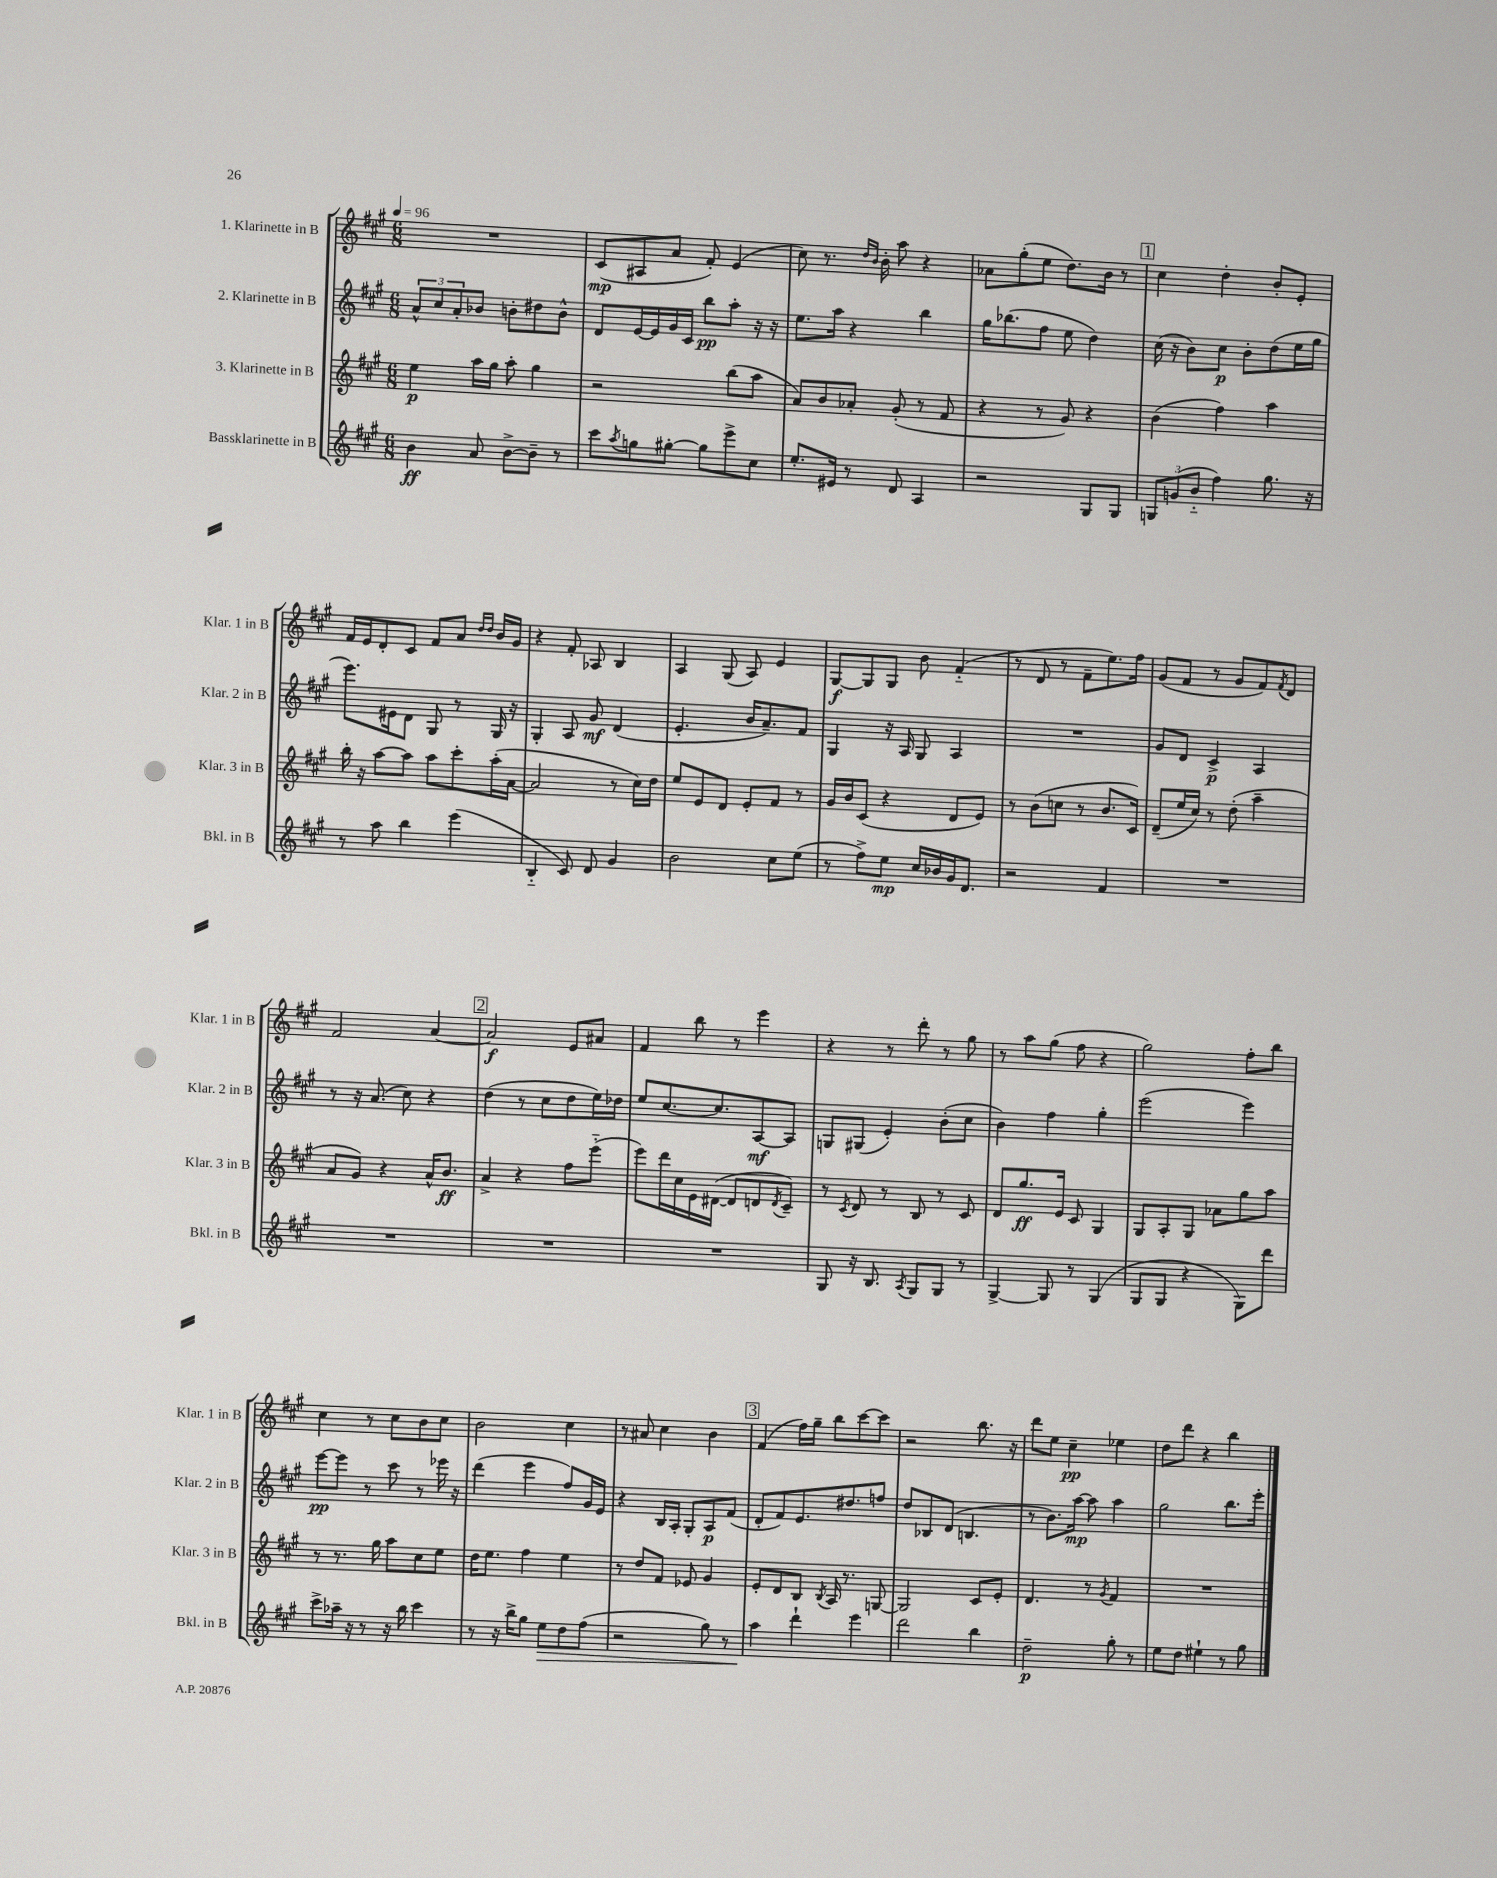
<<
\new StaffGroup <<
\new Staff = "s0" \with { instrumentName = "1. Klarinette in B" shortInstrumentName = "Klar. 1 in B" } {
    \clef treble \key a \major \numericTimeSignature \time 6/8 \tempo 4 = 96
    R2. |
    cis'8\mp( ais8 a'8 fis'8-.) e'4( |
    cis''8) r8. \grace { d''16 b'16 } b'16-. a''8 r4 |
    aes'8 gis''8-.( e''8 d''8.) b'16 r8 |
    \mark \markup { \box "1" } cis''4 d''4-. b'8-. e'8-. |
    fis'16 e'16 d'8-. cis'8 fis'8 a'8 \grace { d''16 d''16 } b'16 gis'16 |
    r4 fis'8-. aes8 b4 |
    a4 gis8( a8) e'4 |
    gis8~\f gis8 gis8 b'8 fis'4-_( |
    r8 d'8 r8 fis'8-- e''8.) fis''16 |
    gis'8( fis'8 r8 gis'8 fis'8) \acciaccatura { fis'8 } d'8 |
    fis'2 a'4~ |
    \mark \markup { \box "2" } a'2\f e'8 ais'8 |
    fis'4 b''8 r8 e'''4 |
    r4 r8 d'''8-. r8 gis''8 |
    r8 a''8 gis''8( fis''8 r4 |
    gis''2) fis''8-. b''8 |
    cis''4 r8 cis''8 b'8 cis''8 |
    b'2 cis''4 |
    r8 ais'8 cis''4 b'4 |
    \mark \markup { \box "3" } fis'4( fis''16) gis''16-- b''8 cis'''8~ cis'''8 |
    r2 b''8. r16 |
    d'''8 e''8 cis''4--\pp ees''4 |
    d''8 d'''8 r4 b''4 \bar "|." |
}
\new Staff = "s1" \with { instrumentName = "2. Klarinette in B" shortInstrumentName = "Klar. 2 in B" } {
    \clef treble \key a \major \numericTimeSignature \time 6/8
    \tuplet 3/2 { a'8-^ cis''8 a'8-. } bes'8 b'8-. dis''8 b'8-^ |
    d'8 e'16~ e'16 gis'16 cis'16 b''8\pp a''8-. r16 r16 |
    e''8. a''16 r4 b''4 |
    gis''16 bes''8.( fis''8 e''8 d''4) |
    \mark \markup { \box "1" } cis''16( r16 b'8) cis''8\p b'8-. d''8( e''16 gis''16 |
    e'''8.) eis'16 d'8 gis8 r8 gis16 r16 |
    gis4-. a8 gis'8\mf d'4( |
    e'4.-. b'16 a'8.--) fis'8 |
    gis4 r16 a16 gis8 a4 |
    R2. |
    gis'8 d'8 cis'4->\p a4 |
    r8 r16 a'8.( cis''8) r4 |
    \mark \markup { \box "2" } d''4( r8 cis''8 d''8 e''16) des''16 |
    e''8 cis''8.~ cis''8. a8~\mf a8 |
    g8 gis8( e'4-.) b'8-.( cis''8 |
    b'4) fis''4 gis''4-. |
    e'''2( e'''4) |
    e'''8~\pp e'''8 r8 cis'''8 r8 ees'''16 r16 |
    d'''4( e'''4 fis''8) gis'16 e'16 |
    r4 b16 a16-. gis8-. a8\p fis'8( |
    \mark \markup { \box "3" } d'8-. fis'8) e'8. dis''8. f''8 |
    d''8 bes8 d'8( b4. |
    r8 b'8.) a''16~\mp a''8 a''4 |
    gis''2 b''8. e'''16-. \bar "|." |
}
\new Staff = "s2" \with { instrumentName = "3. Klarinette in B" shortInstrumentName = "Klar. 3 in B" } {
    \clef treble \key a \major \numericTimeSignature \time 6/8
    e''4\p a''16 gis''16 a''8-. gis''4 |
    r2 b''8( a''8 |
    a'8) b'8 aes'8-. gis'8-.( r8 fis'8 |
    r4 r8 gis'8) r4 |
    \mark \markup { \box "1" } b'4( fis''4) a''4 |
    b''16-. r16 a''8~ a''8 a''8 cis'''8-. a''16-.( a'16~ |
    a'2 r8 cis''16) d''16 |
    e''8 e'8 d'8 e'8-. fis'8 r8 |
    gis'16 b'16 cis'8( r4 d'8 e'8) |
    r8 b'8( c''8 r8 b'8. cis'16) |
    d'8--( e''16 cis''16) r8 d''8-.( a''4-- |
    a'8 gis'8) r4 a'16-^ b'8.\ff |
    \mark \markup { \box "2" } a'4-> r4 fis''8 e'''8-_( |
    e'''8) d'''16 cis''16 e'16 dis'16~( dis'8 d'8 \acciaccatura { d'8 } cis'8--) |
    r8 \acciaccatura { cis'8 } d'8 r8 b8 r8 cis'8 |
    d'8 gis''8.\ff e'16 cis'8 gis4 |
    gis8 a8-. gis8 aes'8 gis''8 a''8 |
    r8 r8. gis''16 a''8 cis''8 e''8 |
    d''16 e''8. fis''4 e''4 |
    r8 d''8 fis'8 ees'8 gis'4 |
    \mark \markup { \box "3" } e'8-. d'8 b8 \acciaccatura { b8 } a16 r8. g8~ |
    g2 cis'8 e'8-. |
    d'4. r8 \acciaccatura { gis'8 } fis'4 |
    R2. \bar "|." |
}
\new Staff = "s3" \with { instrumentName = "Bassklarinette in B" shortInstrumentName = "Bkl. in B" } {
    \clef treble \key a \major \numericTimeSignature \time 6/8
    b'4\ff a'8 b'8~-> b'8-- r8 |
    cis'''8 \acciaccatura { a''8 } g''8 gis''8~-. gis''8 e'''8-> cis''8 |
    e''8.-. eis'16 r8 d'8 a4 |
    r2 gis8 gis8 |
    \mark \markup { \box "1" } \tuplet 3/2 { g8 g'8( b'8-_ } fis''4) gis''8. r16 |
    r8 a''8 b''4 e'''4( |
    b4-_ cis'8) d'8 gis'4 |
    b'2 cis''8 e''8( |
    r8 fis''8->) e''8\mp cis''16 bes'16 gis'16 d'8. |
    r2 fis'4 |
    R2. |
    R2. |
    \mark \markup { \box "2" } R2. |
    R2. |
    gis8 r16 b8. \acciaccatura { a8 } gis8 gis8 r8 |
    gis4~-> gis8 r8 gis4( |
    gis8 gis8 r4 gis8) d'''8 |
    cis'''8-> aes''16-- r16 r8 r16 b''16 cis'''4 |
    r8 r16 b''16-> gis''8 e''8\> d''8 fis''8( |
    r2 gis''8) r8 |
    \mark \markup { \box "3" } a''4\! d'''4-! e'''4 |
    d'''2 b''4 |
    d''2--\p gis''8-. r8 |
    e''8 d''8 eis''4-! r8 gis''8 \bar "|." |
}
>>
>>
\layout { \context { \Score \remove "Bar_number_engraver" } }
